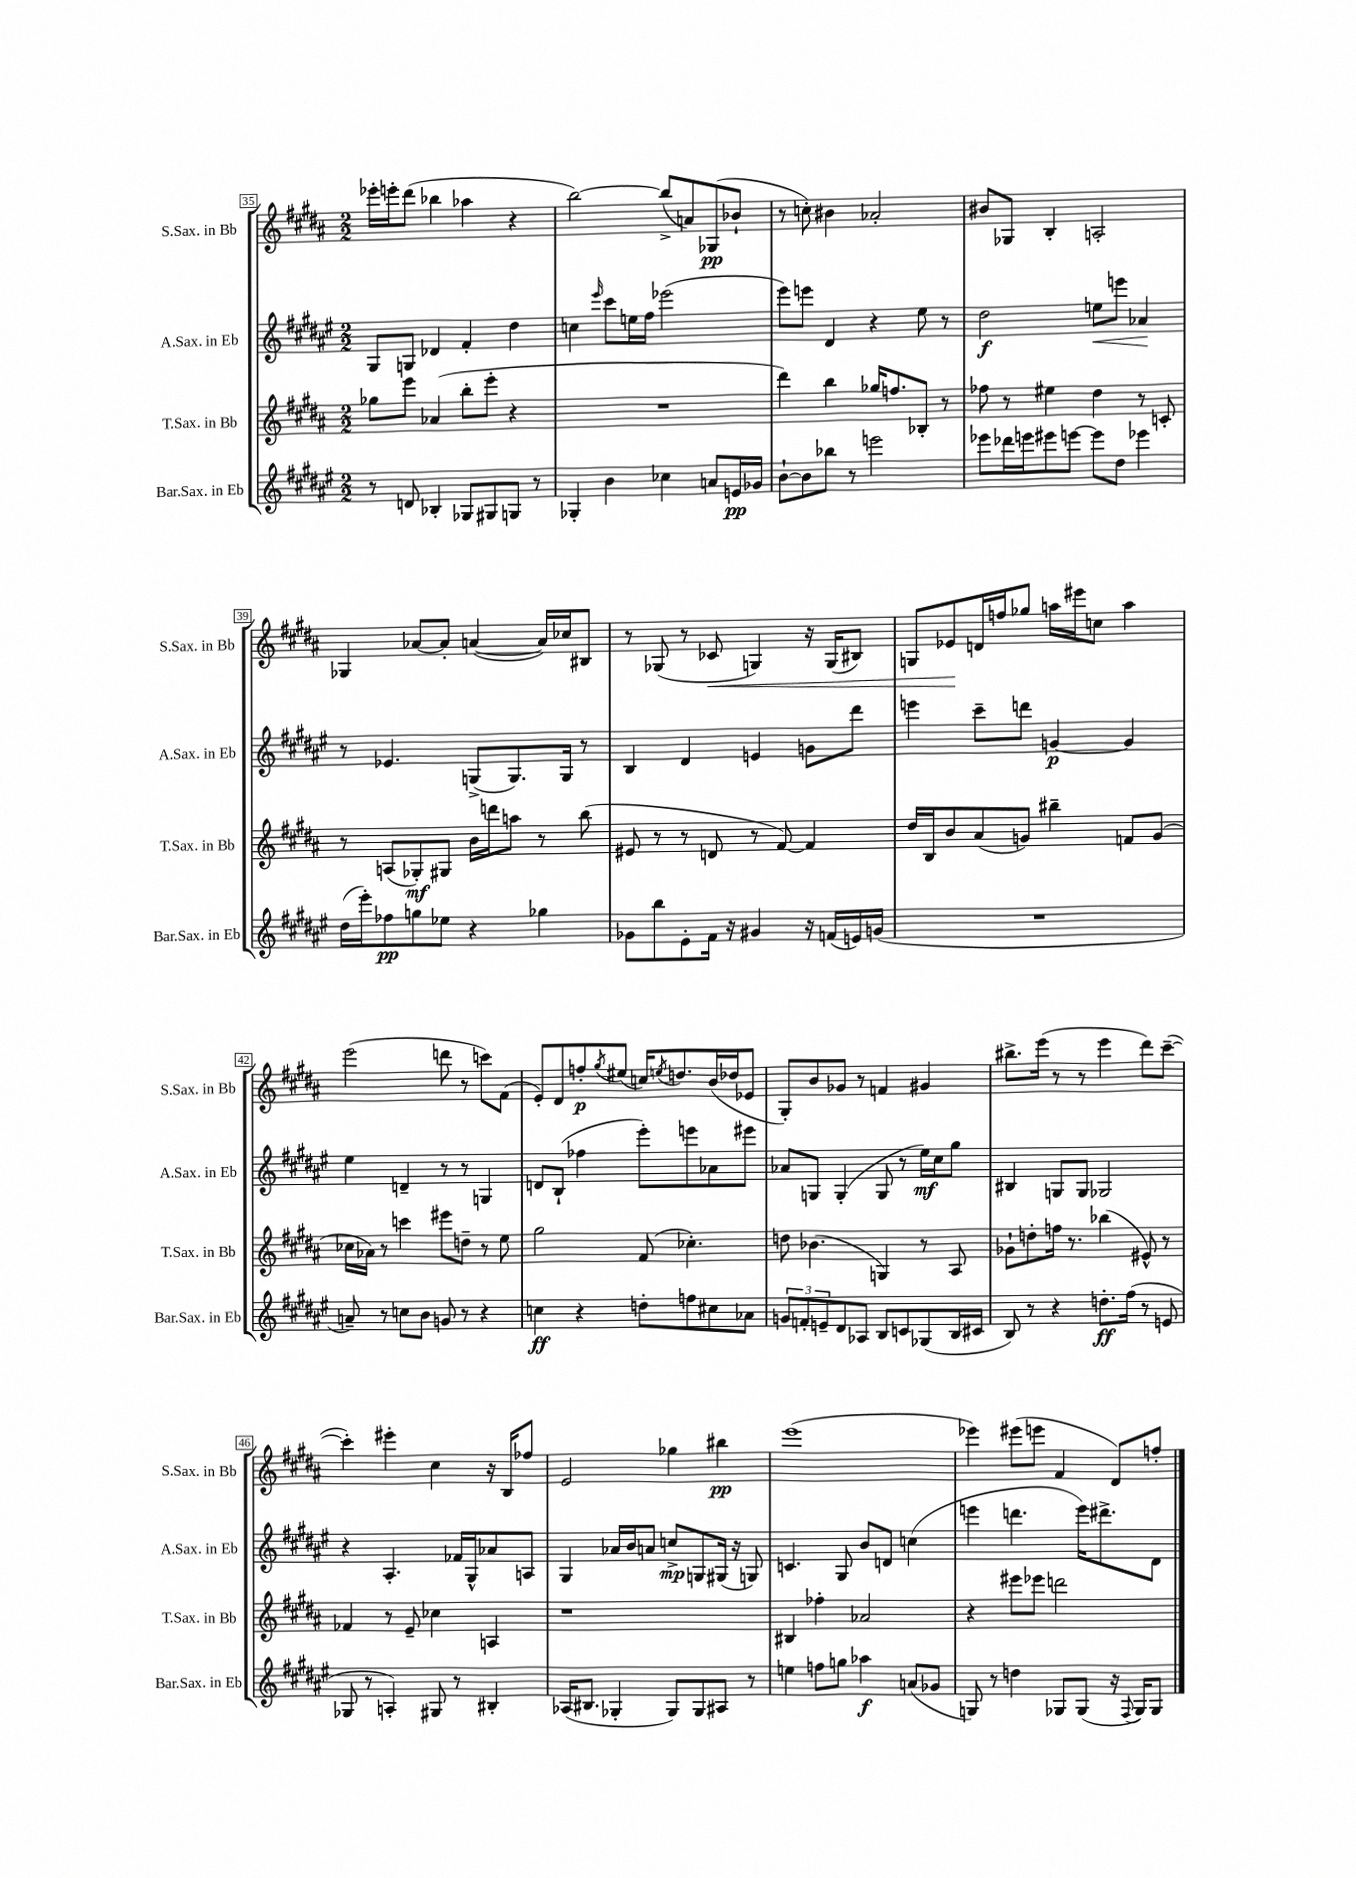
<<
\new StaffGroup <<
\new Staff = "s0" \with { instrumentName = "S.Sax. in Bb" shortInstrumentName = "S.Sax. in Bb" } {
    \clef treble \key b \major \numericTimeSignature \time 2/2
    ees'''16-. e'''16-. dis'''8( bes''4 aes''4 r4 |
    b''2~) b''8->( a'8) ges8\pp( bes'8-! |
    r8 c''8-.) bis'4 aes'2-. |
    bis'8 ges8 b4-. a2-. |
    ges4 aes'8~ aes'8-. a'4~( a'16) ces''16 bis8 |
    r8 ges8( r8 ces'8\< g4) r16 g16( bis8) |
    g8 ees'8\! d'16 f''16 ges''8 a''16 eis'''16 c''8 a''4 |
    e'''2( d'''8 r8 c'''8) fis'8( |
    e'8-.) dis'8 f''8-.\p \acciaccatura { gis''8 } eis''8( c''16) \acciaccatura { e''8 } d''8. b'16( des''16 ees'8 |
    gis8-.) b'8 ges'8 r8 f'4 gis'4 |
    bis''8.-> e'''16( r8 r8 e'''4 dis'''8) cis'''8~--( |
    cis'''4-.) eis'''4-. cis''4 r16 b16 fes''8 |
    e'2 ges''4 bis''4\pp |
    e'''1( |
    ees'''4) eis'''8( e'''8 fis'4 dis'8) f''8-. \bar "|." |
}
\new Staff = "s1" \with { instrumentName = "A.Sax. in Eb" shortInstrumentName = "A.Sax. in Eb" } {
    \clef treble \key fis \major \numericTimeSignature \time 2/2
    gis8 g8 des'4 fis'4-. dis''4 |
    c''4 \grace { eis'''16 } cis'''8 e''16 fis''16 ees'''2( |
    eis'''8) e'''8 dis'4 r4 eis''8 r8 |
    dis''2\f e''8\< e'''8 aes'4\! |
    r8 ees'4. g8->( g8.) g16 r8 |
    b4 dis'4 e'4 g'8 dis'''8 |
    e'''4 cis'''8-- d'''8 g'4~\p g'4 |
    eis''4 d'4-- r8 r8 g4 |
    d'8 b8-!( fes''4 eis'''8-.) e'''8 aes'8 eis'''8 |
    aes'8 g8 g4-.( g8 r8 eis''16\mf) cis''16 gis''8 |
    bis4 g8 g8 ges2 |
    r4 ais4.-. fes'16 gis16-^ aes'8 a8 |
    gis4 aes'16 b'16 a'8 c''8->\mp g8 gis16( r16 g8) |
    c'4. gis8 b'8 d'8 c''4( |
    e'''4 d'''4. e'''16) dis'''8.-> dis'8 \bar "|." |
}
\new Staff = "s2" \with { instrumentName = "T.Sax. in Bb" shortInstrumentName = "T.Sax. in Bb" } {
    \clef treble \key b \major \numericTimeSignature \time 2/2
    ges''8 e'''8 aes'4( b''8-. e'''8-. r4 |
    R1 |
    dis'''4) b''4 ges''16 f''8. bes8-. r8 |
    fes''8 r8 eis''4 dis''4 r8 c'8-. |
    r8 a8( ges8-.\mf) gis8 b'16 d'''16 a''8 r8 b''8( |
    eis'8 r8 r8 d'8 r8 fis'8~) fis'4 |
    dis''16 b16 b'8 ais'8( g'8) bis''4-- f'8 g'8( |
    ces''16 aes'16) r8 c'''4 eis'''8 d''8-- r8 e''8 |
    gis''2 fis'8( ces''4.-.) |
    d''8 bes'4.( g4) r8 ais8 |
    ges'8-! d''8-. f''16 r8. bes''4( eis'8-^) r8 |
    fes'4 r8 e'8-- ces''4 a4 |
    r1 |
    bis4 fes''4-. aes'2 |
    r4 eis'''8 ees'''8 d'''2 \bar "|." |
}
\new Staff = "s3" \with { instrumentName = "Bar.Sax. in Eb" shortInstrumentName = "Bar.Sax. in Eb" } {
    \clef treble \key fis \major \numericTimeSignature \time 2/2
    r8 d'8 bes4-. ges8 gis8 g8 r8 |
    ges4-. b'4 ces''4 a'8 e'16\pp ges'16 |
    b'8~-! b'8 bes''8 r8 e'''2 |
    ees'''8 des'''16 e'''16 eis'''8 e'''8~ e'''8 dis''8 ees'''4 |
    dis''16( eis'''16-.) fes''8\pp g''8 ees''8 r4 ges''4 |
    ges'8 b''8 eis'8-. fis'16 r16 gis'4 r16 f'16( e'16) g'16( |
    R1 |
    a'8--) r8 c''8 b'8 g'8 r8 r4 |
    c''4\ff r4 d''8-. f''8 cis''8 aes'8 |
    \tuplet 3/2 { g'8 f'8-. e'8-- } dis'8 aes8 b8 c'8 ges8( b16 cis'16 |
    b8) r8 r4 d''8.-.\ff fis''16( r8 e'8 |
    ges8 r8 a4-.) gis8 r8 bis4-. |
    aes16( bis8. ges4-. ges8) ges8 ais8 r8 |
    e''4 f''8 g''8 aes''4\f a'8( ges'8 |
    g8) r8 d''4 ges8 ges8( r16 \appoggiatura { fis8 } ges16) ges8 \bar "|." |
}
>>
>>
\layout { \context { \Score currentBarNumber = #35 \override BarNumber.stencil = #(make-stencil-boxer 0.1 0.3 ly:text-interface::print) } }
